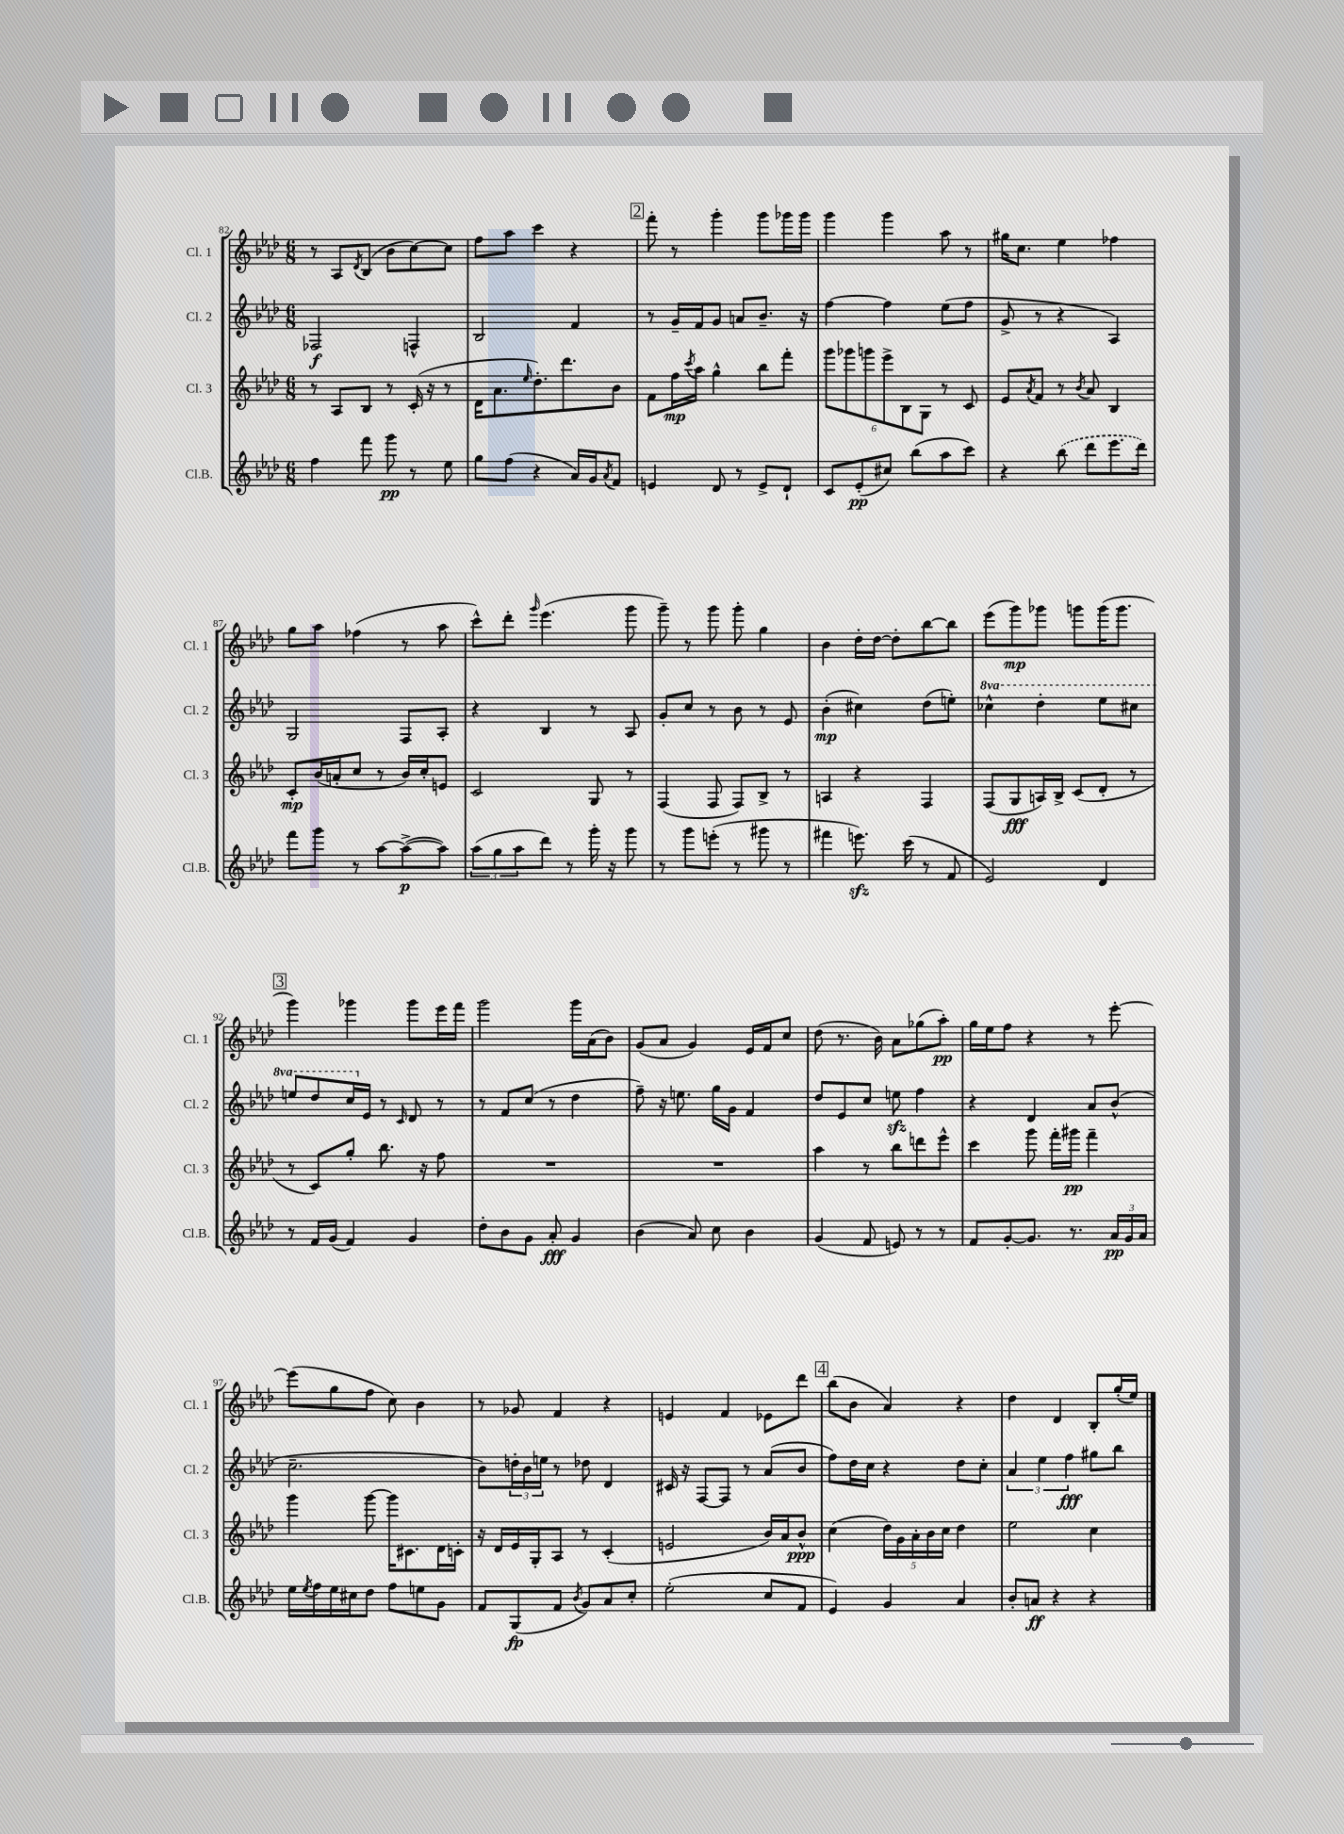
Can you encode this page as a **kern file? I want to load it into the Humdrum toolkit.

**kern	**dynam	**kern	**dynam	**kern	**dynam	**kern	**dynam
*part4	*part4	*part3	*part3	*part2	*part2	*part1	*part1
*staff4	*staff4	*staff3	*staff3	*staff2	*staff2	*staff1	*staff1
*I"Cl.B.	*	*I"Cl. 3	*	*I"Cl. 2	*	*I"Cl. 1	*
*I'Cl.B.	*	*I'Cl. 3	*	*I'Cl. 2	*	*I'Cl. 1	*
*clefG2	*	*clefG2	*	*clefG2	*	*clefG2	*
*k[b-e-a-d-]	*	*k[b-e-a-d-]	*	*k[b-e-a-d-]	*	*k[b-e-a-d-]	*
*M6/8	*	*M6/8	*	*M6/8	*	*M6/8	*
=82	=82	=82	=82	=82	=82	=82	=82
4ff\	.	8r	.	2F-X/	f	8r	.
.	.	8A-/L	.	.	.	8A-/L	.
.	.	.	.	.	.	8qd-/	.
8fff\	.	8B-/J	.	.	.	(8B-/J	.
8ggg\	pp	8r	.	.	.	8b-\L	.
8r	.	(16c'/	.	4Fn^^/	.	[8cc\)	.
.	.	16r	.	.	.	.	.
8ee-\	.	8r	.	.	.	8cc\J]	.
=83	=83	=83	=83	=83	=83	=83	=83
8gg\L	.	16d-\KL	.	2B-/	.	8ff\L	.
.	.	8.a-\	.	.	.	.	.
(8ff\J	.	.	.	.	.	8aa-\J	.
.	.	16qqee-/	.	.	.	.	.
4r	.	8.dd-'\)	.	.	.	4ccc\	.
.	.	8.ddd-\	.	.	.	.	.
16a-/LL)	.	.	.	4f/	.	4r	.
16g/J	.	.	.	.	.	.	.
8qa-/	.	.	.	.	.	.	.
8f/J	.	8b-\J	.	.	.	.	.
!!LO:REH:place=s1:t=2
=84	=84	=84	=84	=84	=84	=84	=84
4en/	.	8f\L	.	8r	.	8fff'\	.
.	.	16ff\L	mp	16g~/LL	.	8r	.
.	.	8qccc/	.	.	.	.	.
.	.	16aa-\JJ	.	16f/J	.	.	.
8d-/	.	4gg^^\	.	8g/J	.	4ggg'\	.
8r	.	.	.	8an/L	.	.	.
8e^/L	.	8bb-\L	.	8.b-~/J	.	8ggg\L	.
8d-`/J	.	8fff'\J	.	.	.	16ggg-X\L	.
.	.	.	.	16r	.	16ggg-\JJ	.
=85	=85	=85	=85	=85	=85	=85	=85
8c/L	.	12ggg\L	.	[4ff\	.	4ggg\	.
.	.	12ggg-X\	.	.	.	.	.
(8e-'/	pp	.	.	.	.	.	.
.	.	12gggn\	.	.	.	.	.
8cc#X/J)	.	12eee-^\	.	4ff\]	.	4ggg\	.
.	.	12B-\	.	.	.	.	.
(8bb-\L	.	.	.	.	.	.	.
.	.	12G\J	.	.	.	.	.
8aa-\	.	8r	.	(8ee-\L	.	8aa-\	.
8ccc\J)	.	8c/	.	8ff\J	.	8r	.
=86	=86	=86	=86	=86	=86	=86	=86
4r	.	8e-/L	.	8g^/	.	16gg#X\KL	.
.	.	.	.	.	.	8.cc\J	.
.	.	8qa-/	.	.	.	.	.
.	.	8f/J	.	8r	.	.	.
(8bb-\	.	8r	.	4r	.	4ee-\	.
.	.	8qb-/	.	.	.	.	.
8ddd-\L	.	8a-/	.	.	.	.	.
8.eee-\	.	4B-/	.	4A-/)	.	4ff-X\	.
16ddd-\Jk)	.	.	.	.	.	.	.
!!LO:LB:g=z
=87	=87	=87	=87	=87	=87	=87	=87
8fff\L	.	8c'/L	mp	2G/	.	8gg\L	.
8ggg\J	.	(16b-/L	.	.	.	8aa-\J	.
.	.	16an'/J	.	.	.	.	.
8r	.	8cc/J	.	.	.	(4ff-X\	.
[8aa-\L	.	8r	.	.	.	.	.
(8aa-^\_	p	16b-/LL)	.	8F/L	.	8r	.
.	.	16cc'/J	.	.	.	.	.
8aa-\J])	.	8en/J	.	8A-'/J	.	8aa-\	.
=88	=88	=88	=88	=88	=88	=88	=88
(12aa-\L	.	2c/	.	4r	.	8ccc^^\L)	.
12gg\	.	.	.	.	.	.	.
.	.	.	.	.	.	8ddd-'\J	.
12aa-\	.	.	.	.	.	.	.
.	.	.	.	.	.	16qqggg/	.
8ddd-\J)	.	.	.	4B-/	.	(4.eee-\	.
8r	.	.	.	.	.	.	.
16ggg'\	.	8G/	.	8r	.	.	.
16r	.	.	.	.	.	.	.
8ggg\	.	8r	.	8A-/	.	8ggg\	.
=89	=89	=89	=89	=89	=89	=89	=89
8r	.	(4F/	.	8g'/L	.	8ggg~\)	.
8ggg\L	.	.	.	8cc/J	.	8r	.
(8eeen'\J	.	8F/	.	8r	.	8ggg\	.
8r	.	8F/L)	.	8b-\	.	8ggg'\	.
8ggg#X\	.	8B-^/J	.	8r	.	4gg\	.
8r	.	8r	.	8e-/	.	.	.
=90	=90	=90	=90	=90	=90	=90	=90
4fff#X\	.	4An/	.	(4b-'\	mp	4b-\	.
8.eeenzz\)	.	4r	.	4cc#X\)	.	16dd-'\LL	.
.	.	.	.	.	.	[16dd-\JJ	.
.	.	.	.	.	.	8dd-'\L]	.
(16ccc\	.	.	.	.	.	.	.
8r	.	4F/	.	(8dd-\L	.	[8bb-\	.
8f/	.	.	.	8een'\J)	.	8bb-\J]	.
=91	=91	=91	=91	=91	=91	=91	=91
*	*	*	*	*8va	*	*	*
2e-/)	.	(8F/L	.	4ccc-X^^\	.	(8eee-\L	.
.	.	8G/	fff	.	.	8ggg\)	mp
.	.	16An/L)	.	4ddd-'\	.	8ggg-X\J	.
.	.	16B-^/JJ	.	.	.	.	.
.	.	(8c/L	.	.	.	8gggn\L	.
4d-/	.	8d-'/J	.	8eee-\L	.	(16ggg\K	.
.	.	.	.	.	.	8.ggg\J	.
.	.	8r	.	8ccc#X\J	.	.	.
!!LO:LB:g=z
!!LO:REH:place=s1:t=3
=92	=92	=92	=92	=92	=92	=92	=92
8r	.	8r	.	8eeen/L	.	4ggg\)	.
16f/LL	.	8c/L)	.	8ddd-/	.	.	.
(16g/JJ	.	.	.	.	.	.	.
4f/)	.	8gg'/J	.	16ccc/L	.	4ggg-X\	.
*	*	*	*	*X8va	*	*	*
.	.	.	.	16e-/JJ	.	.	.
.	.	8.bb-\	.	8r	.	.	.
.	.	.	.	16qqc/	.	.	.
4g/	.	.	.	8d-/	.	8ggg-\L	.
.	.	16r	.	.	.	.	.
.	.	8ff\	.	8r	.	16eee-\L	.
.	.	.	.	.	.	16fff\JJ	.
=93	=93	=93	=93	=93	=93	=93	=93
8dd-'\L	.	2.r	.	8r	.	2ggg\	.
8b-\	.	.	.	8f/L	.	.	.
8g\J	.	.	.	(8cc/J	.	.	.
8a-'/	fff	.	.	8r	.	.	.
4g/	.	.	.	4dd-\	.	16ggg\LL	.
.	.	.	.	.	.	(16a-\J	.
.	.	.	.	.	.	8b-\J)	.
=94	=94	=94	=94	=94	=94	=94	=94
(4b-\	.	2.r	.	8ff~\)	.	(8g/L	.
.	.	.	.	16r	.	8a-/J	.
.	.	.	.	8.een\	.	.	.
8a-/)	.	.	.	.	.	4g/)	.
8cc\	.	.	.	16gg\LL	.	.	.
.	.	.	.	16g\JJ	.	.	.
4b-\	.	.	.	4f/	.	16e-/LL	.
.	.	.	.	.	.	16f/J	.
.	.	.	.	.	.	8cc/J	.
=95	=95	=95	=95	=95	=95	=95	=95
(4g/	.	4aa-\	.	8dd-/L	.	(8dd-\	.
.	.	.	.	8e-/	.	8.r	.
8f/	.	8r	.	8cc/J	.	.	.
.	.	.	.	.	.	16b-\)	.
8en/)	.	8bb-\L	.	8eenzz\	.	8a-\L	.
8r	.	8dddn\	.	4ff\	.	(8gg-X\	.
8r	.	8eee-^^\J	.	.	.	8aa-'\J)	pp
=96	=96	=96	=96	=96	=96	=96	=96
8f/L	.	4ccc\	.	4r	.	16gg\LL	.
.	.	.	.	.	.	16ee-\J	.
[8g'/	.	.	.	.	.	8ff\J	.
8.g/J]	.	8ggg\	.	4d-/	.	4r	.
.	.	16fff'\LL	.	.	.	.	.
8.r	.	16ggg#X\JJ	pp	.	.	.	.
.	.	4fff~\	.	8a-/L	.	8r	.
24a-/LL	pp	.	.	(8b-^^/J	.	[8eee-'\	.
24g/	.	.	.	.	.	.	.
24a-/JJ	.	.	.	.	.	.	.
!!LO:LB:g=z
=97	=97	=97	=97	=97	=97	=97	=97
16ee-\LL	.	4ggg\	.	2.cc~\	.	(8eee-\L]	.
8qee-/	.	.	.	.	.	.	.
16ff\	.	.	.	.	.	.	.
16ee-\	.	.	.	.	.	8gg\	.
16cc#X\J	.	.	.	.	.	.	.
8dd-\J	.	[8ggg\	.	.	.	8ff\J	.
8ff\L	.	16ggg\KL]	.	.	.	8cc\)	.
.	.	8.c#X\	.	.	.	.	.
8een\	.	.	.	.	.	4b-\	.
8g\J	.	16d-\L	.	.	.	.	.
.	.	16cn'\JJ	.	.	.	.	.
=98	=98	=98	=98	=98	=98	=98	=98
8f/L	.	16r	.	8b-\L)	.	8r	.
.	.	16d-/LL	.	.	.	.	.
(8G/	fp	16e-/	.	24ddn'\L	.	8g-X/	.
.	.	.	.	24b-\	.	.	.
.	.	16G'/J	.	.	.	.	.
.	.	.	.	24een\JJ	.	.	.
8f/J	.	8A-/J	.	8r	.	4f/	.
8qb-/	.	.	.	.	.	.	.
8g/L)	.	8r	.	8dd-X\	.	.	.
8a-/	.	(4c'/	.	4d-/	.	4r	.
8cc'/J	.	.	.	.	.	.	.
=99	=99	=99	=99	=99	=99	=99	=99
(2ee-'\	.	2en/	.	16c#X/	.	4en/	.
.	.	.	.	16r	.	.	.
.	.	.	.	[8F/L	.	.	.
.	.	.	.	8F/J]	.	4f/	.
.	.	.	.	8r	.	.	.
8cc/L	.	16b-/LL)	.	(8a-/L	.	8e-X\L	.
.	.	16a-/J	.	.	.	.	.
8f/J	.	8b-^^/J	ppp	8b-/J	.	8ddd-\J	.
!!LO:REH:place=s1:t=4
=100	=100	=100	=100	=100	=100	=100	=100
4e-/)	.	(4cc\	.	8ff\L)	.	(8bb-\L	.
.	.	.	.	16dd-\L	.	8b-\J	.
.	.	.	.	16cc\JJ	.	.	.
4g/	.	20dd-\LL)	.	4r	.	4a-/)	.
.	.	20g\	.	.	.	.	.
.	.	20a-'\	.	.	.	.	.
.	.	20b-\	.	.	.	.	.
.	.	20cc\JJ	.	.	.	.	.
4a-/	.	4dd-\	.	8dd-\L	.	4r	.
.	.	.	.	8cc'\J	.	.	.
=101	=101	=101	=101	=101	=101	=101	=101
8b-'/L	.	2ee-\	.	6a-/	.	4dd-\	.
8an/J	ff	.	.	.	.	.	.
.	.	.	.	6ee-\	.	.	.
4r	.	.	.	.	.	4d-/	.
.	.	.	.	6ff\	fff	.	.
4r	.	4cc\	.	8gg#X\L	.	8B-'/L	.
.	.	.	.	8bb-\J	.	(16gg'/L	.
.	.	.	.	.	.	16ee-/JJ)	.
==	==	==	==	==	==	==	==
*-	*-	*-	*-	*-	*-	*-	*-
